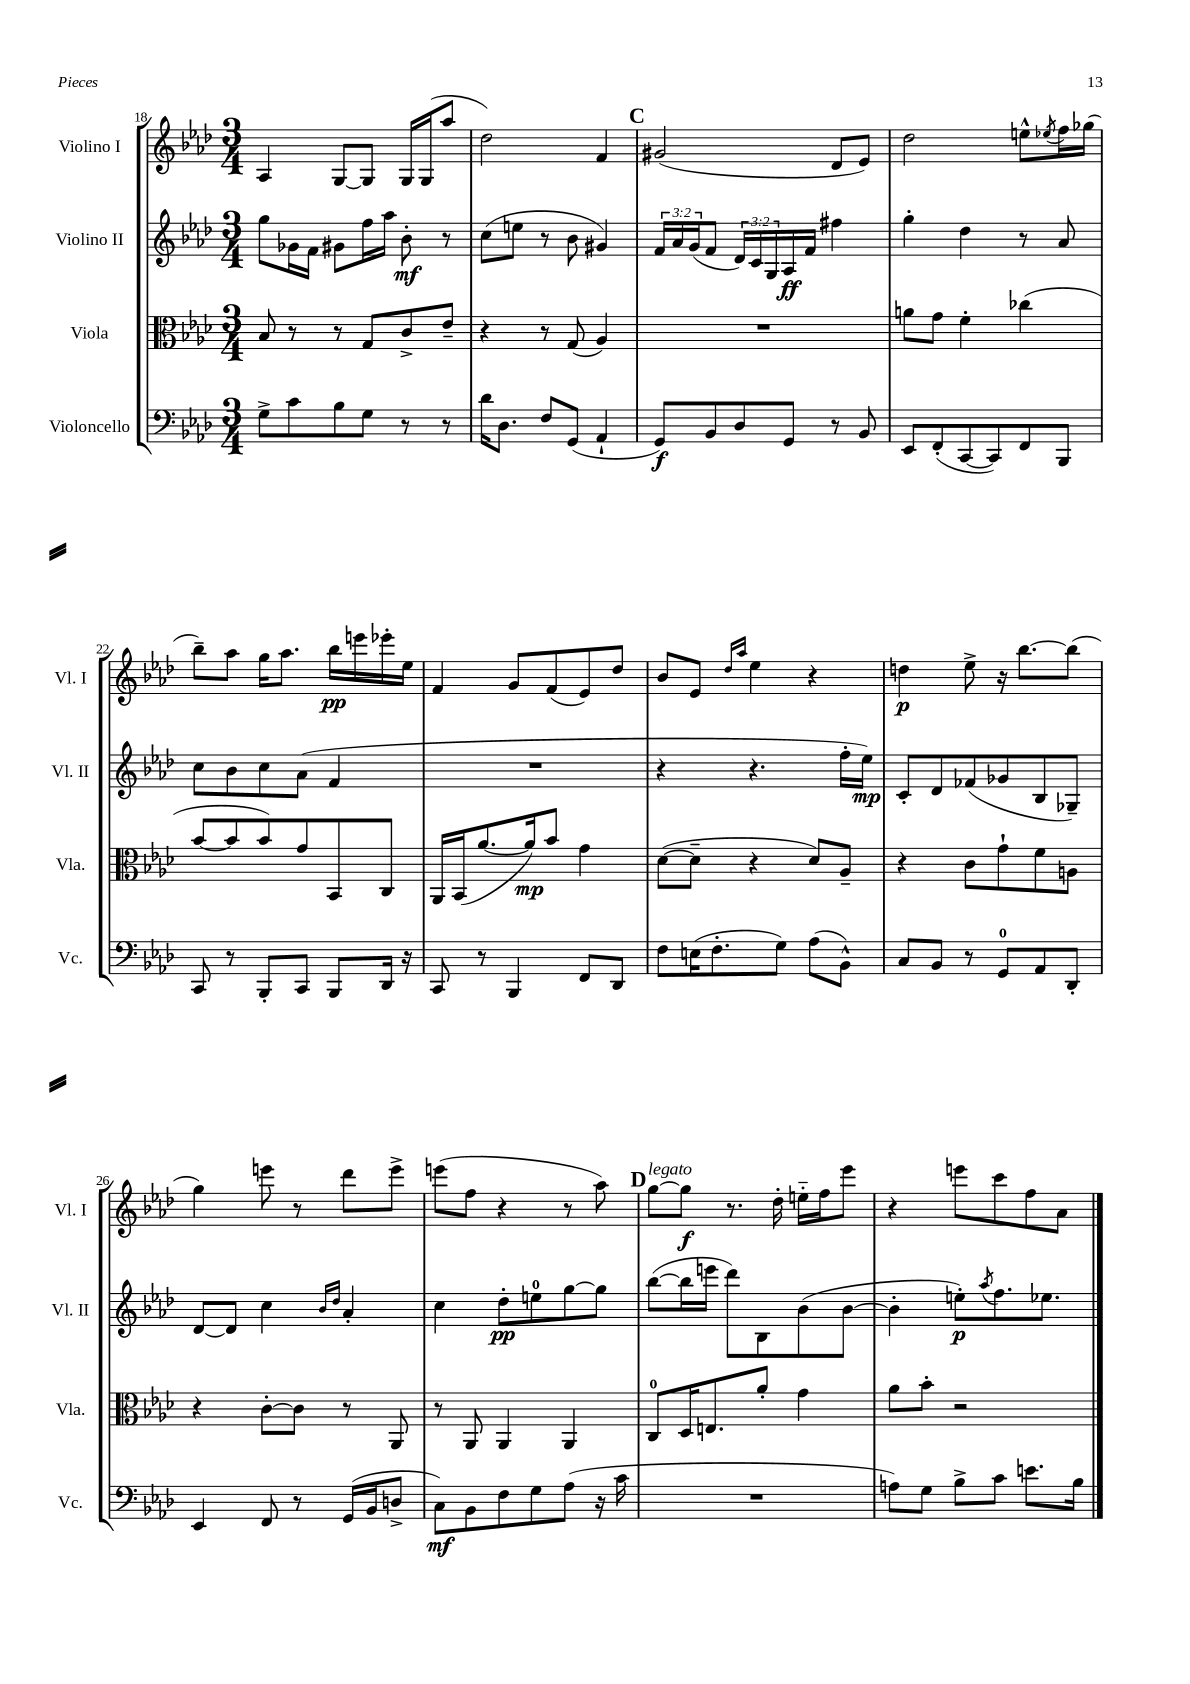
<<
\new StaffGroup <<
\new Staff = "s0" \with { instrumentName = "Violino I" shortInstrumentName = "Vl. I" } {
    \clef treble \key aes \major \numericTimeSignature \time 3/4
    aes4 g8~ g8 g16 g16( aes''8 |
    des''2) f'4 |
    \mark \markup { \bold "C" } gis'2( des'8 ees'8) |
    des''2 e''8-^ \acciaccatura { ees''8 } f''16 ges''16( |
    bes''8--) aes''8 g''16 aes''8. bes''16\pp e'''16 ees'''16-. ees''16 |
    f'4 g'8 f'8( ees'8) des''8 |
    bes'8 ees'8 \grace { des''16 aes''16 } ees''4 r4 |
    d''4\p ees''8-> r16 bes''8.~ bes''8( |
    g''4) e'''8 r8 des'''8 e'''8-> |
    e'''8( f''8 r4 r8 aes''8) |
    \mark \markup { \bold "D" } g''8~^\markup { \italic "legato" } g''8\f r8. des''16-. e''16-_ f''16 ees'''8 |
    r4 e'''8 c'''8 f''8 aes'8 \bar "|." |
}
\new Staff = "s1" \with { instrumentName = "Violino II" shortInstrumentName = "Vl. II" } {
    \clef treble \key aes \major \numericTimeSignature \time 3/4 \override Staff.TupletNumber.text = #tuplet-number::calc-fraction-text
    g''8 ges'16 f'16 gis'8 f''16 aes''16 bes'8-.\mf r8 |
    c''8( e''8 r8 bes'8 gis'4) |
    \mark \markup { \bold "C" } \tuplet 3/2 { f'16 aes'16 g'16( } f'8 \tuplet 3/2 { des'16) c'16 g16 } aes16\ff f'16 fis''4 |
    g''4-. des''4 r8 aes'8 |
    c''8 bes'8 c''8 aes'8( f'4 |
    R2. |
    r4 r4. f''16-. ees''16\mp) |
    c'8-. des'8 fes'8( ges'8 bes8 ges8--) |
    des'8~ des'8 c''4 \grace { bes'16 des''16 } aes'4-. |
    c''4 des''8-.\pp e''8-0 g''8~ g''8 |
    \mark \markup { \bold "D" } bes''8~( bes''16 e'''16 des'''8) bes8 bes'8( bes'8~ |
    bes'4-. e''8-.\p) \acciaccatura { aes''8 } f''8. ees''8. \bar "|." |
}
\new Staff = "s2" \with { instrumentName = "Viola" shortInstrumentName = "Vla." } {
    \clef alto \key aes \major \numericTimeSignature \time 3/4
    bes8 r8 r8 g8 c'8-> ees'8-- |
    r4 r8 g8( aes4) |
    \mark \markup { \bold "C" } R2. |
    a'8 g'8 f'4-. ces''4( |
    bes'8~ bes'8 bes'8) g'8 bes,8 c8 |
    aes,16 bes,16( aes'8.~ aes'16\mp) bes'8 g'4 |
    des'8~( des'8-- r4 des'8) aes8-- |
    r4 c'8 g'8-! f'8 a8 |
    r4 c'8~-. c'8 r8 aes,8 |
    r8 aes,8 aes,4 aes,4 |
    \mark \markup { \bold "D" } c8-0 des16 e8. aes'8-. g'4 |
    aes'8 bes'8-. r2 \bar "|." |
}
\new Staff = "s3" \with { instrumentName = "Violoncello" shortInstrumentName = "Vc." } {
    \clef bass \key aes \major \numericTimeSignature \time 3/4
    g8-> c'8 bes8 g8 r8 r8 |
    des'16 des8. f8 g,8( aes,4-! |
    \mark \markup { \bold "C" } g,8\f) bes,8 des8 g,8 r8 bes,8 |
    ees,8 f,8-.( c,8~ c,8) f,8 bes,,8 |
    c,8 r8 bes,,8-. c,8 bes,,8 des,16 r16 |
    c,8 r8 bes,,4 f,8 des,8 |
    f8 e16( f8.-. g8) aes8( bes,8-^) |
    c8 bes,8 r8 g,8-0 aes,8 des,8-. |
    ees,4 f,8 r8 g,16( bes,16 d8-> |
    c8\mf) bes,8 f8 g8 aes8( r16 c'16 |
    \mark \markup { \bold "D" } R2. |
    a8) g8 bes8-> c'8 e'8. bes16 \bar "|." |
}
>>
>>
\layout { \context { \Score currentBarNumber = #18 } }
